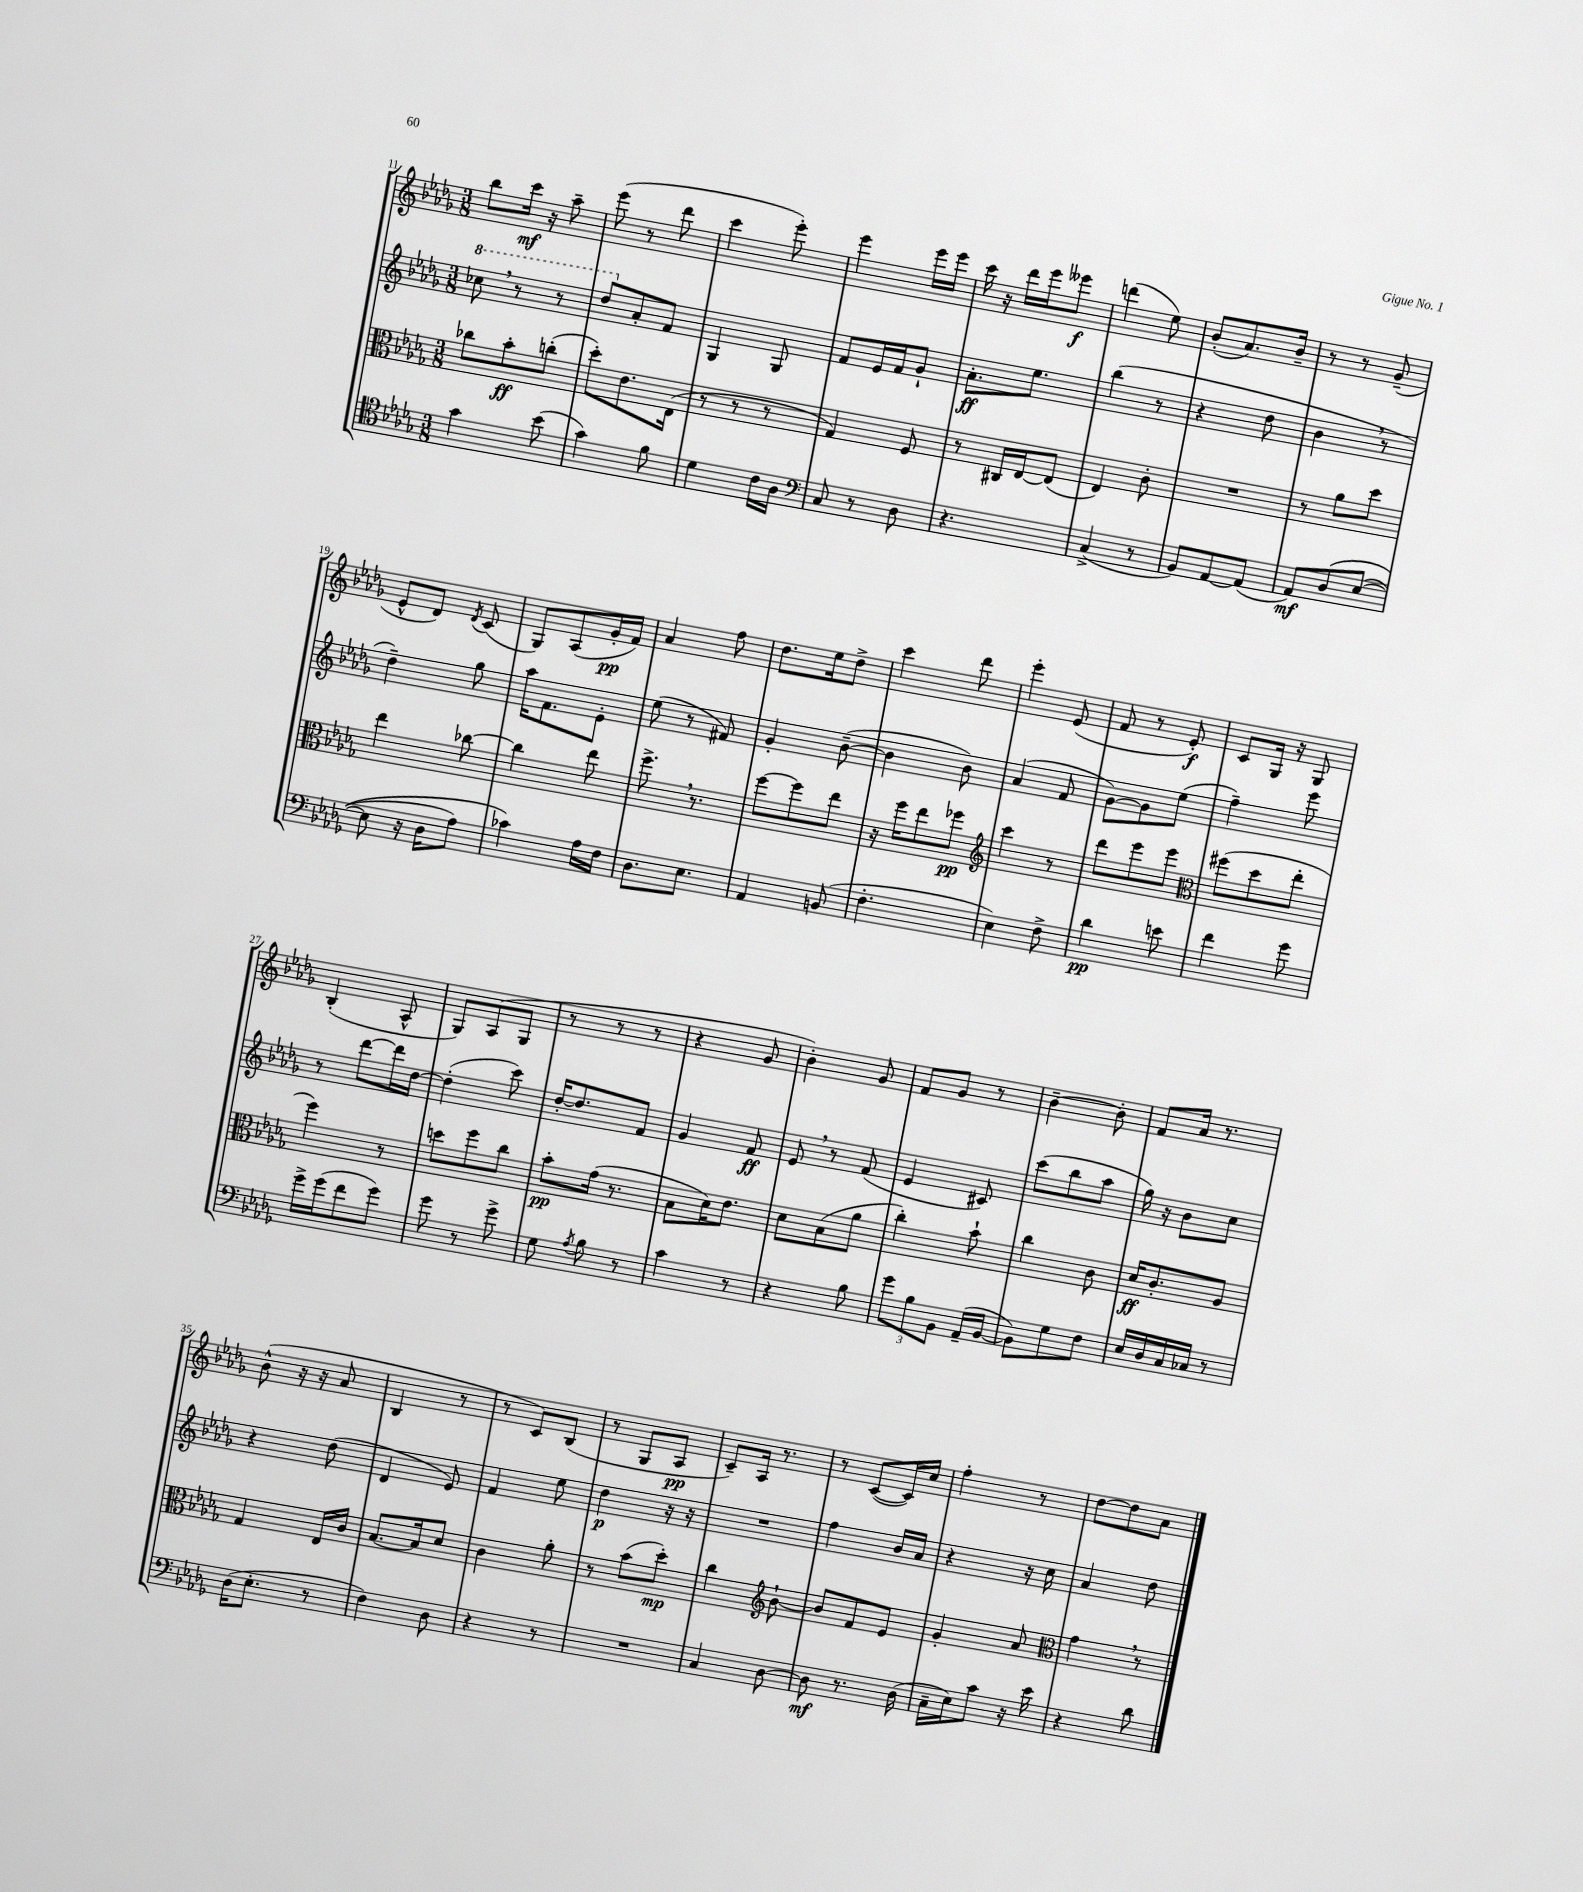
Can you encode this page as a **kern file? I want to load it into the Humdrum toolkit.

**kern	**kern	**kern	**kern
*staff4	*staff3	*staff2	*staff1
*clefC4	*clefC3	*clefG2	*clefG2
*k[b-e-a-d-g-]	*k[b-e-a-d-g-]	*k[b-e-a-d-g-]	*k[b-e-a-d-g-]
*M3/8	*M3/8	*M3/8	*M3/8
4g-	8cc-	8ccc-	8bb-
.	8b-'	8r	16ccc
.	.	.	16r
(8b-	(8cc'	8r	8aa-~
=	=	=	=
4g-)	8dd-')	8ddd-	(8eee-
.	8.e-	8a-'	8r
8f	.	8f	8ddd-
.	(16E-	.	.
=	=	=	=
4d-	8r	4G-	4ccc
.	8r	.	.
16c	8r	8G-	8eee-')
16A-	.	.	.
=	=	=	=
*clefF4	*	*	*
8C	4G-)	8f	4eee-
8r	.	16e-	.
.	.	16f	.
8D-	8F	8g-`	16eee-
.	.	.	16eee-
=	=	=	=
4.r	8r	8.a-'	16ccc
.	.	.	16r
.	16C#	.	16ddd-
.	[16E-	8.ee-	16eee-
.	(8E-]	.	8eee--
=	=	=	=
(4C^	4E-)	(4bb-	(4ddd
8r	8c'	8r	8ee-)
=	=	=	=
8BB-)	4.r	4r	(8b-'
[8AA-	.	.	8.a-)
(8AA-]	.	8dd-	.
.	.	.	16b-~
=	=	=	=
8AA-)	8r	4b-	8r
&(8D-	8a-	.	8r
([8E-	8dd-	8r	(8g-~
=	=	=	=
8E-]	4ee-	4dd-~)	8e-^^
16r	.	.	8d-)
16D-	.	.	.
.	.	.	8qd-
8A-)	[8cc-	8gg-	(8c
=	=	=	=
4c-&)	4cc-]	16aa-	8G-)
.	.	8.f	.
.	.	.	(8A-
16A-	8ee-	8e-'	16g-'
16F	.	.	16f)
=	=	=	=
8.D-	8.ff^	(8ee-	4a-
.	.	8r	.
8.E-	8.r	.	.
.	.	8f#)	8ff
=	=	=	=
4AA-	[8ff	4g-'	8.dd-
.	8ff]	.	.
.	.	.	16ee-
(8BB	8ee-	([8b-~	8dd-^
=	=	=	=
4.F'	16r	4b-]	4ccc
.	16ff	.	.
.	8ee-	.	.
.	8ff-	8b-)	8ddd-
=	=	=	=
*	*clefG2	*	*
4E-)	4ccc	(4a-	4eee-'
8F^	8r	8f	(8e-
=	=	=	=
4d-	8ddd-	[8g-)	8f
.	8eee-	8g-]	8r
8e	8eee-	(8ee-	8e-')
=	=	=	=
*	*clefC3	*	*
4f	(8ff#	4ff~)	8c
.	8dd-	.	16G-
.	.	.	16r
8g-	8ee-'	8eee-	8G-
=	=	=	=
16g-^	4ff)	8r	(4B-'
(16g-	.	.	.
8f	.	[8ddd-	.
8g-)	8r	16ddd-]	8A-^^
.	.	[16dd-	.
=	=	=	=
8g-	8dd	(4dd-']	8G-)
8r	8ff	.	(8A-
8g-^	8cc	8ccc)	8G-
=	=	=	=
8G-	8b-'	[16dd-'	8r
.	.	8.dd-]	.
8qA-	.	.	.
8B-	(16g-	.	8r
.	8.r	.	.
8r	.	8f	8r
=	=	=	=
4c	8B-	4g-	4r
.	16d-)	.	.
.	8.e-	.	.
8r	.	8f	8g-
=	=	=	=
4r	8d-	8e-	4b-')
.	(8B-	8r	.
8B-	8a-	(8f	8g-
=	=	=	=
12g-	4cc')	4e-	8f
12B-	.	.	.
.	.	.	8g-
12BB-	.	.	.
(16AA-~	8b-`	8c#)	8r
[16BB-	.	.	.
=	=	=	=
8BB-])	4cc	(8ccc	[4b-~
8G-	.	8bb-	.
8F	8c	8aa-	8b-']
=	=	=	=
16E-	16d-	16gg-)	8f
16D-	8.c'	16r	.
16C	.	8b-	16a-
16C-	.	.	8.r
8r	8A-	8cc	.
=	=	=	=
(16D-	4G-	4r	(8b-^^
8.E-'	.	.	.
.	.	.	16r
.	.	.	16r
8r	16E-	(8dd-	8a-
.	16c	.	.
=	=	=	=
4F)	[8.B-	4d-	4B-
.	16B-]	.	.
8D-	8d-	8e-)	8r
=	=	=	=
4r	4c	4f	8r
.	.	.	8c)
8r	8a-'	8ee-	(8B-
=	=	=	=
4.r	8r	4dd-	8r
.	(8b-	.	8G-
.	8dd-')	16r	8A-
.	.	16r	.
=	=	=	=
4C	4cc	4.r	8c~)
.	.	.	16A-
.	.	.	8.r
*	*clefG2	*	*
[8D-	[8b-`	.	.
=	=	=	=
8D-]	8b-]	4ff	8r
8.r	8f	.	([8c
.	8e-	16b-	16c])
(16D-	.	16a-	16cc
=	=	=	=
16C~	4g-'	4r	4ff'
16E-)	.	.	.
8c	.	.	.
16r	8a-	16r	8r
16e-	.	16cc	.
=	=	=	=
*	*clefC3	*	*
4r	4g-	4a-	[8dd-
.	.	.	8dd-]
8d-	8r	8dd-	8a-
==	==	==	==
*-	*-	*-	*-
